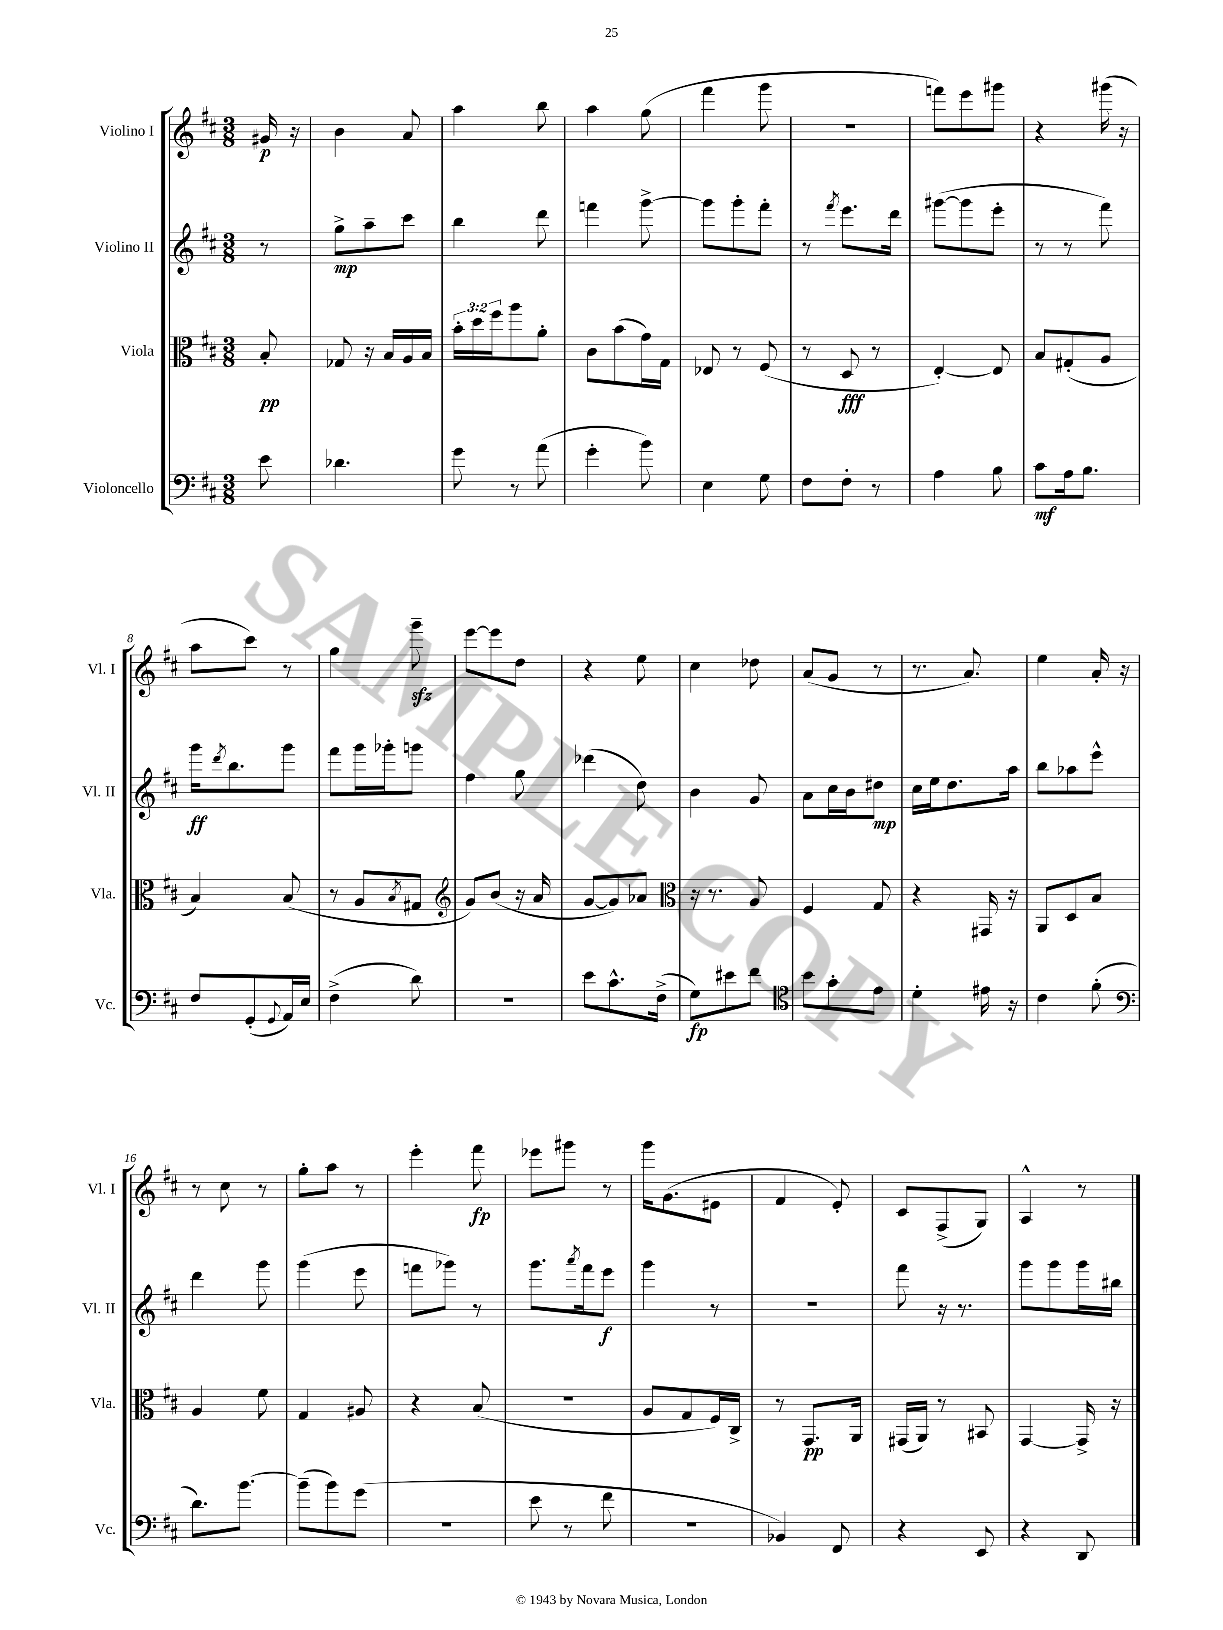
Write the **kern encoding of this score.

**kern	**kern	**kern	**kern
*staff4	*staff3	*staff2	*staff1
*clefF4	*clefC3	*clefG2	*clefG2
*k[f#c#]	*k[f#c#]	*k[f#c#]	*k[f#c#]
*M3/8	*M3/8	*M3/8	*M3/8
8e	8B'	8r	16g#
.	.	.	16r
=	=	=	=
4.d-	8G-	8gg^	4b
.	16r	8aa~	.
.	16B	.	.
.	16A	8ccc#	8a
.	16B	.	.
=	=	=	=
8g	24b'	4bb	4aa
.	24dd	.	.
.	24ff#	.	.
8r	8aa	.	.
(8a	8a'	8ddd	8bb
=	=	=	=
4g'	8c#	4fff	4aa
.	(8b	.	.
8b)	16g)	[8ggg^	(8gg
.	16G	.	.
=	=	=	=
4E	8E-	8ggg]	4fff#
.	8r	8ggg'	.
8G	(8F#	8fff#'	8ggg
=	=	=	=
8F#	8r	8r	4.r
.	.	8qfff#	.
8F#'	8D	8.eee	.
8r	8r	.	.
.	.	16ddd	.
=	=	=	=
4A	[4E')	([8ggg#	8fff)
.	.	8ggg#]	8eee
8B	8E]	8eee'	8ggg#
=	=	=	=
8c#	8B	8r	4r
16A	(8G#'	8r	.
8.B	.	.	.
.	8A	8fff#)	(16ggg#
.	.	.	16r
=	=	=	=
8F#	4B)	16ggg	8aa
.	.	8qddd	.
.	.	8.bb	.
(8GG'	.	.	8ccc#)
8qqGG	.	.	.
16AA)	(8B	8ggg	8r
16E	.	.	.
=	=	=	=
(4F#^	8r	8fff#	4gg
.	8A	16ggg	.
.	.	16ggg-'	.
.	8qB	.	.
8d)	8G#	8ggg	8ggg~
=	=	=	=
*	*clefG2	*	*
4.r	8g)	4ff#	[8eee
.	(8b	.	8eee]
.	16r	8gg	8dd
.	16a	.	.
=	=	=	=
8e	[8g	(4ddd-	4r
8.c#^^	8g])	.	.
.	8a-	8dd)	8ee
(16F#^	.	.	.
=	=	=	=
*	*clefC3	*	*
8G)	16r	4b	4cc#
.	8.r	.	.
8e#	.	.	.
8f#	8A	8g	8dd-
=	=	=	=
*clefC4	*	*	*
8b	4F#	8a	(8a
8g'	.	16cc#	8g
.	.	16b	.
8e	8G	8dd#	8r
=	=	=	=
4d'	4r	16cc#	8.r
.	.	16ee	.
.	.	8.dd	.
.	.	.	8.a)
16e#	16GG#	.	.
16r	16r	16aa	.
=	=	=	=
4c#	8AA	8bb	4ee
.	8D	8aa-	.
(8f#'	8B	8eee^^	16a'
.	.	.	16r
=	=	=	=
*clefF4	*	*	*
8.d)	4A	4ddd	8r
.	.	.	8cc#
[8.b	.	.	.
.	8f#	8ggg	8r
=	=	=	=
(8b~]	4G	(4ggg	8gg'
8b)	.	.	8aa
(8g	8A#	8eee	8r
=	=	=	=
4.r	4r	8fff	4eee'
.	.	8ggg-)	.
.	(8B	8r	8fff#
=	=	=	=
8e	4.r	8.ggg	8eee-
8r	.	.	8ggg#
.	.	8qaaa	.
.	.	16fff#	.
8f#	.	8eee	8r
=	=	=	=
4.r	8A	4ggg	16ggg
.	.	.	(8.g
.	8G	.	.
.	16F#)	8r	8e#
.	16C#^	.	.
=	=	=	=
4BB-)	8r	4.r	4f#
.	8.GG	.	.
8FF#	.	.	8e')
.	16AA	.	.
=	=	=	=
4r	(16GG#	8fff#	8c#
.	16AA)	.	.
.	8r	16r	(8F#^
.	.	8.r	.
8EE	8BB#	.	8G)
=	=	=	=
4r	[4GG	8ggg	4A^^
.	.	8ggg	.
8DD	16GG^]	16ggg	8r
.	16r	16bb#	.
==	==	==	==
*-	*-	*-	*-
